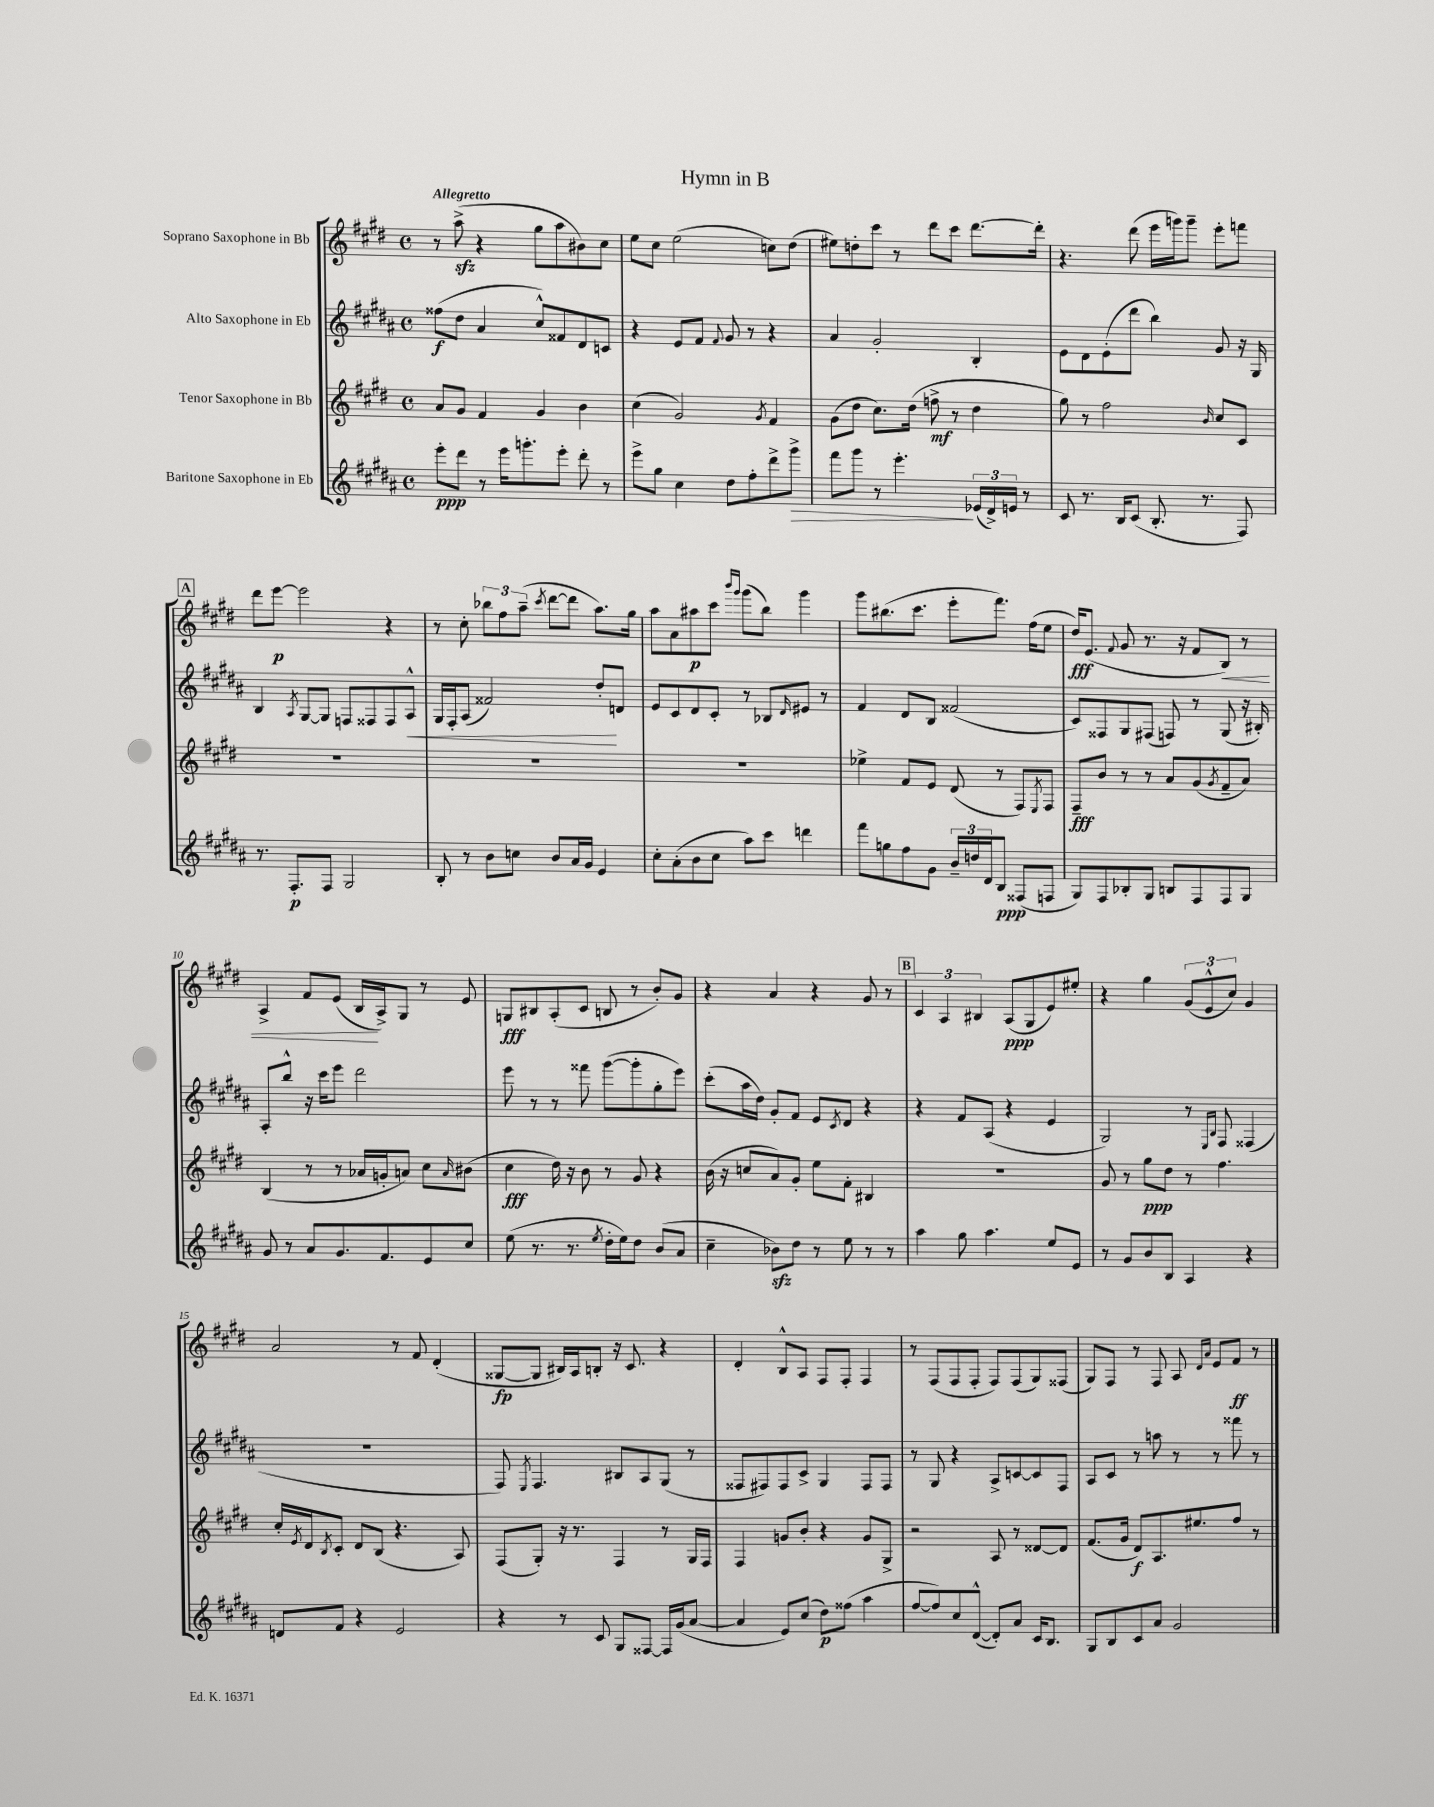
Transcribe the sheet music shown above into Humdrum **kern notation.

**kern	**kern	**kern	**kern
*staff4	*staff3	*staff2	*staff1
*clefG2	*clefG2	*clefG2	*clefG2
*k[f#c#g#d#a#]	*k[f#c#g#d#]	*k[f#c#g#d#a#]	*k[f#c#g#d#]
*M4/4	*M4/4	*M4/4	*M4/4
*met(c)	*met(c)	*met(c)	*met(c)
8eee'	8a	(8ff##	8r
8ddd#	8g#	8dd#	(8aa^
8r	4f#	4a#	4r
16eee	.	.	.
8.ggg'	.	.	.
.	4g#	8cc#^^)	8gg#
8eee'	.	8f##	8aa
8ddd#'	4b	8d#	8b#)
8r	.	8c	8cc#
=	=	=	=
8eee^	(4cc#	4r	8ee
8gg#	.	.	8cc#
4cc#	2g#)	8e	(2ee
.	.	8f#	.
.	.	8qqf#	.
8dd#	.	8g#	.
8ff#'	.	8r	.
.	8qg#	.	.
8ddd#^	4f#	4r	8cc)
8ggg#^	.	.	(8dd#
=	=	=	=
8fff#	(8g#	4a#	8ee#)
8ggg#	8dd#	.	8dd'
8r	8.cc#)	2g#'	8ccc#
4.eee'	.	.	8r
.	(16dd#	.	.
.	8ff^	.	8ddd#
.	8r	.	8ccc#
(24e-	4dd#	4B'	[8.ddd#
24d#^)	.	.	.
24e	.	.	.
8r	.	.	.
.	.	.	16ddd#']
=	=	=	=
8c#	8gg#)	8e	4.r
8.r	8r	8d#	.
.	2ff#	(8e'	.
16B	.	.	.
(8c#	.	8ddd#	(8ddd#
8.B'	.	4bb)	16eee
.	.	.	16ggg)
.	.	.	8ggg~
8.r	.	.	.
.	16qqb	.	.
.	8cc#	8g#	8eee'
8F#)	8c#	16r	8fff
.	.	16G#	.
=	=	=	=
8.r	1r	4B	8ddd#
.	.	.	[8eee
8.F#'	.	.	.
.	.	8qA#	.
.	.	[8G#	2eee]
8F#	.	8G#]	.
2G#	.	8F	.
.	.	8F##	.
.	.	8F##	4r
.	.	8A#^^	.
=	=	=	=
8B'	1r	16G#	8r
.	.	16F#'	.
8r	.	(8A#	8cc#'
8b	.	2f##)	12bb-
.	.	.	12ff#
8cc	.	.	.
.	.	.	(12aa~
.	.	.	8qccc#
8b	.	.	[8ddd#
16a#	.	.	8ddd#]
16g#	.	.	.
4e	.	8dd#'	8.aa)
.	.	8d	.
.	.	.	16gg#
=	=	=	=
8cc#'	1r	8e	8aa
(8a#'	.	8c#	8a
8b	.	8d#	8aa#
8cc#	.	8c#'	8ccc#
.	.	.	16qqbbb
.	.	.	16qqggg#
8aa#)	.	8r	(8ggg#
8ccc#	.	8B-	8bb)
.	.	16qqd#	.
4ddd	.	8e#	4ggg#
.	.	8r	.
=	=	=	=
8fff#	4ee-^	4f#	8ggg#
8gg	.	.	(8.bb#
8ff#	8f#	8d#	.
.	.	.	8.ccc#
8g#	8e	8B	.
24b~	(8d#	(2f##	8eee'
24dd	.	.	.
24d#	.	.	.
8B	8r	.	8.fff#)
(8F##	8F#)	.	.
.	.	.	(16ff#
.	8qE	.	.
8F	8F#	.	8ee
=	=	=	=
8G#)	8F#~	8c#)	16dd#)
.	.	.	(8.e
8F#	8b	8F##	.
.	.	.	8qqf#
8B-'	8r	8G#	8g#
8G#	8r	(8F#	8.r
8B	8a	8F)	.
.	.	.	16r
8F#	(8g#	8r	8f#
.	8qg#	.	.
8F#	8f#~	(8G#	8B)
8G#	8a)	16r	8r
.	.	16B#')	.
=	=	=	=
8g#	(4B	8A#'	4A^
8r	.	8bb^^	.
8a#	8r	16r	8f#
.	.	16ccc#	.
8.g#	8r	8eee	(8e
.	16a-	2ddd#	16B
8.f#	16g'	.	16A^)
.	8a)	.	8G#
8e	8cc#	.	8r
.	16qqa	.	.
8cc#	(8b#	.	8e
=	=	=	=
(8ee	4cc#	8eee	8G
8.r	.	8r	8B#
.	16dd#)	8r	(8A'
8.r	16r	.	.
.	8b	8fff##	8c#
8qee	.	.	.
16dd#'	8r	([8ggg#	8B
16ee)	.	.	.
8dd#	8g#	8ggg#']	8r
(8b	4r	8gg#'	8b')
8a#	.	8eee)	8g#
=	=	=	=
4cc#~	(16b	(8ccc#'	4r
.	16r	.	.
.	8cc	16aa#	.
.	.	16dd#)	.
8b-)	8a)	8g#'	4a
8dd#	8g#'	8f#	.
8r	8ee	8e	4r
.	.	8qc#	.
8ee	8f#'	8d#	.
8r	4B#	4r	8g#
8r	.	.	8r
=	=	=	=
4aa#	1r	4r	6c#
.	.	.	6A
8gg#	.	8f#	.
.	.	.	6B#
4.aa#	.	(8A#	.
.	.	4r	(8A
.	.	.	8G#
8ee	.	4e	8e)
8e	.	.	8ee#'
=	=	=	=
8r	8g#	2G#)	4r
8g#	8r	.	.
8b	8gg#	.	4gg#
8B	8dd#	.	.
4A#	8r	8r	(12g#
.	.	.	12e^^
.	.	16qqE	.
.	.	16qqB	.
.	4.ff#	8F#	.
.	.	.	12cc#)
4r	.	(4F##	4g#
=	=	=	=
8d	16cc#'	1r	2a
.	8qe	.	.
.	16d#	.	.
.	8qB	.	.
8f#	8c#'	.	.
4r	8d#	.	.
.	(8B	.	.
2e	4.r	.	8r
.	.	.	8f#
.	.	.	(4d#'
.	8A)	.	.
=	=	=	=
4r	(8F#	8F#)	[8G##
.	.	8qE	.
.	8G#')	4.F#	8G##]
8r	16r	.	16B#)
.	8.r	.	16A
8c#	.	.	8B'
8G#	4F#	8B#	16r
.	.	.	8.c#
[8F##	.	8A#	.
16F##]	8r	(8G#	4r
(16g#	.	.	.
[8a#	16G#	8r	.
.	16F#	.	.
=	=	=	=
4a#]	4F#	8F##	4d#'
.	.	8F#)	.
8e)	8g	8F#	8B^^
(8cc#	8b'	8c#^	8A
8dd#)	4r	4G#	8F#
(8ff##	.	.	8F#'
4aa#	8g	8F#	4F#
.	8G#^	8F#	.
=	=	=	=
[8ff#	2r	8r	8r
8ff#])	.	8G#	(8F#
8cc#	.	4r	8F#
([8d#^^	.	.	8F#'
8d#'])	8A	8A#^	8F#)
8a#	8r	[8c	(8F#
16c#	[8d##	8c]	8G#)
8.B	.	.	.
.	8d##]	8F#	(8F##
=	=	=	=
8G#	(8.f#	8A#	8G#)
8B	.	8c#	8F#
.	16g#	.	.
8c#	8d#)	8r	8r
8a#	8.A	8aa	8F#
2g#	.	8r	8A
.	8.ee#	.	.
.	.	.	16qqd#
.	.	.	16qqa
.	.	8r	8e
.	8ff#	8fff##	8f#
.	8r	8r	8r
==	==	==	==
*-	*-	*-	*-
